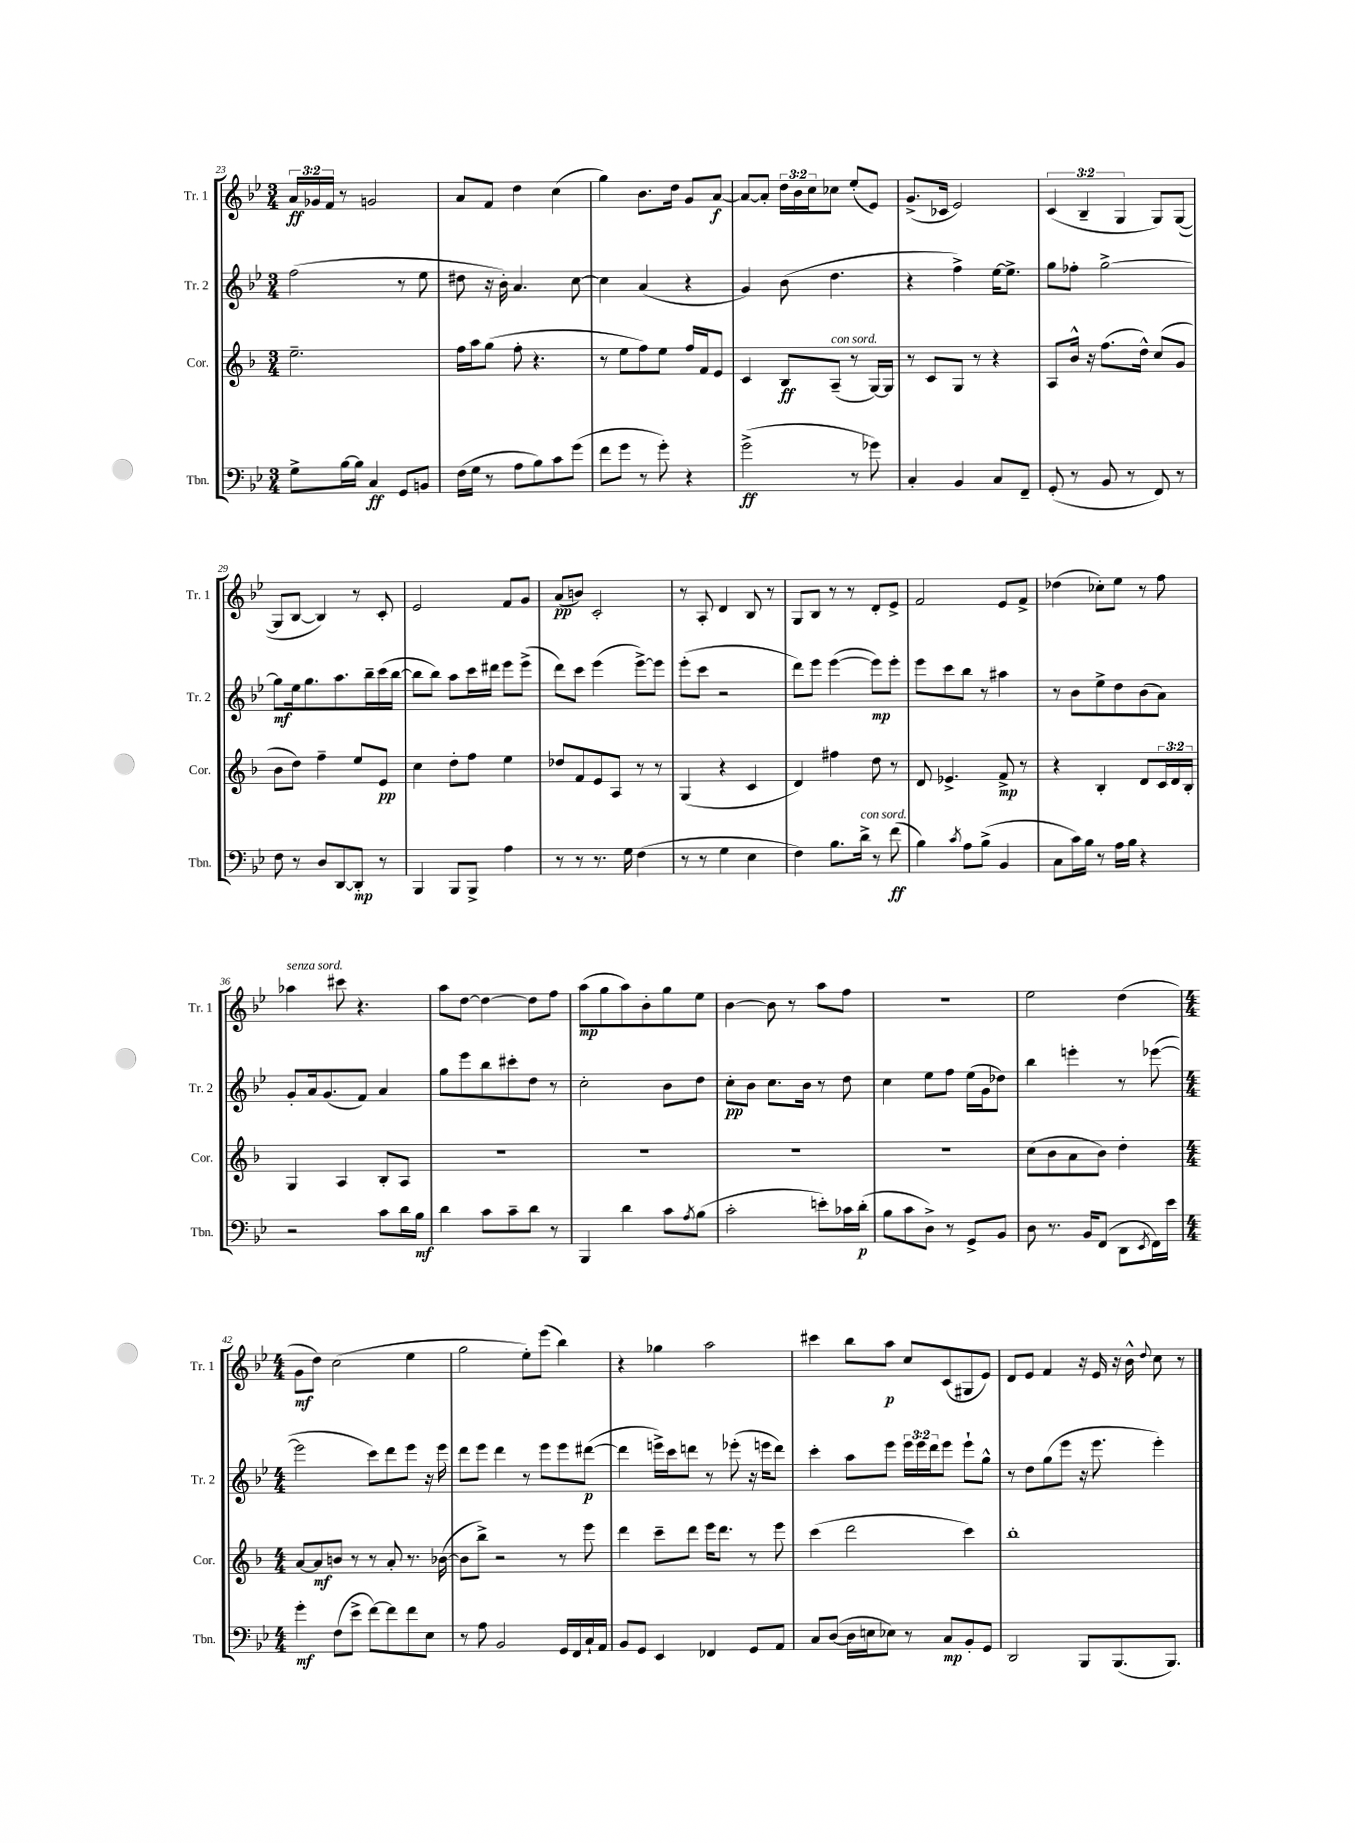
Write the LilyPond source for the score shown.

<<
\new StaffGroup <<
\new Staff = "s0" \with { instrumentName = "Tr. 1" shortInstrumentName = "Tr. 1" } {
    \clef treble \key bes \major \numericTimeSignature \time 3/4 \override Staff.TupletNumber.text = #tuplet-number::calc-fraction-text
    \tuplet 3/2 { a'16\ff ges'16 f'16 } r8 g'2 |
    a'8 f'8 d''4 c''4( |
    g''4) bes'8. d''16 g'8 a'8~\f |
    a'8~ a'8-. \tuplet 3/2 { d''16 bes'16 c''16 } ces''8 ees''8-.( ees'8) |
    g'8.->( ces'16 ees'2) |
    \tuplet 3/2 { c'4( bes4-- g4 } g8) g8~( |
    g8 bes8~ bes4) r8 c'8-. |
    ees'2 f'8 g'8 |
    a'8\pp( b'8) c'2-. |
    r8 a8-. d'4 bes8 r8 |
    g8 bes8 r8 r8 d'8-. ees'8-> |
    f'2 ees'8 f'8-> |
    des''4( ces''8-.) ees''8 r8 f''8 |
    aes''4^\markup { \italic "senza sord." } cis'''8 r4. |
    a''8 d''8~ d''4~ d''8 f''8 |
    a''8\mp( g''8 a''8) bes'8-. g''8 ees''8 |
    bes'4~ bes'8 r8 a''8 f''8 |
    R2. |
    ees''2 d''4( |
    \numericTimeSignature \time 4/4 g'8\mf d''8) c''2( ees''4 |
    g''2 ees''8-.) ees'''8( bes''4) |
    r4 ges''4 a''2 |
    cis'''4 bes''8 a''8\p c''8 c'8( gis8 ees'8) |
    d'8 ees'8 f'4 r16 ees'16 r16 bes'16-^ \appoggiatura { d''8 } c''8 r8 \bar "|." |
}
\new Staff = "s1" \with { instrumentName = "Tr. 2" shortInstrumentName = "Tr. 2" } {
    \clef treble \key bes \major \numericTimeSignature \time 3/4 \override Staff.TupletNumber.text = #tuplet-number::calc-fraction-text
    f''2( r8 ees''8 |
    dis''8 r16 bes'16-.) a'4. c''8~ |
    c''4 a'4( r4 |
    g'4) bes'8( d''4. |
    r4 f''4->) ees''16~ ees''8.-> |
    g''8 fes''8-. g''2~-> |
    g''8\mf ees''16 g''8. a''8. bes''16-- c'''16( bes''16~ |
    bes''8 bes''8) a''8 c'''16 dis'''16 ees'''8 ees'''8->( |
    d'''8) c'''8 ees'''4( ees'''8~->) ees'''8 |
    ees'''8-.( c'''8 r2 |
    d'''8) ees'''8 ees'''4~( ees'''8\mp) ees'''8-. |
    ees'''8 c'''8 bes''8 r8 ais''4 |
    r8 bes'8 ees''8-> d''8 bes'8( a'8) |
    g'8-. a'16 g'8.( f'8) a'4 |
    g''8 ees'''8 bes''8 cis'''8-. d''8 r8 |
    c''2-. bes'8 d''8 |
    c''8-.\pp bes'8 c''8. bes'16 r8 d''8 |
    c''4 ees''8 f''8 ees''16( g'16 des''8) |
    bes''4 e'''4-. r8 ees'''8~( |
    \numericTimeSignature \time 4/4 ees'''2 c'''8) d'''8 ees'''8 r16 ees'''16 |
    d'''8 ees'''8 d'''4 r8 ees'''8 ees'''8 dis'''8~\p( |
    dis'''4 e'''16->) c'''16 d'''8 r8 ees'''8-.( r16 e'''16 d'''8) |
    c'''4-. a''8 ees'''8 \tuplet 3/2 { ees'''16 ees'''16 d'''16 } ees'''8 ees'''8-! g''8-^ |
    r8 d''8 g''8( ees'''8 r16 ees'''8. ees'''4-.) \bar "|." |
}
\new Staff = "s2" \with { instrumentName = "Cor." shortInstrumentName = "Cor." } {
    \clef treble \key f \major \numericTimeSignature \time 3/4 \override Staff.TupletNumber.text = #tuplet-number::calc-fraction-text
    e''2.-- |
    f''16 a''16 g''8( f''8-. r4. |
    r8 e''8 f''8) e''8 f''16 f'16 e'8 |
    c'4 bes8\ff a8--^\markup { \italic "con sord." }( r8 g16~) g16 |
    r8 c'8 g8 r8 r4 |
    a8 bes'16-^ r16 f''8.( d''16-^) c''8( g'8 |
    bes'8 d''8) f''4-- e''8 e'8\pp |
    c''4 d''8-. f''8 e''4 |
    des''8 f'8 e'8 a8 r8 r8 |
    g4( r4 c'4 |
    d'4) fis''4 d''8 r8 |
    d'8 ees'4.-> f'8->\mp r8 |
    r4 bes4-. d'8 \tuplet 3/2 { c'16 d'16 bes16-. } |
    g4 a4 bes8-. a8 |
    R2. |
    R2. |
    R2. |
    R2. |
    c''8( bes'8 a'8 bes'8) d''4-. |
    \numericTimeSignature \time 4/4 a'8~ a'8\mf b'8 r8 r8 a'8-. r8. bes'16~( |
    bes'8 bes''8->) r2 r8 e'''8 |
    d'''4 c'''8-- d'''8 e'''16 d'''8. r8 e'''8 |
    c'''4( d'''2 c'''4) |
    bes''1-. \bar "|." |
}
\new Staff = "s3" \with { instrumentName = "Tbn." shortInstrumentName = "Tbn." } {
    \clef bass \key bes \major \numericTimeSignature \time 3/4
    g8-> bes16~ bes16 c4\ff g,8 b,8 |
    f16( g16 r8 a8 bes8) c'8 g'8( |
    f'8 g'8 r8 g'8-.) r4 |
    g'2->\ff( r8 ges'8) |
    c4-. bes,4 c8 f,8-- |
    g,8-.( r8 bes,8 r8 f,8) r8 |
    f8 r8 d8 d,8~ d,8-.\mp r8 |
    bes,,4 bes,,8 bes,,8-> a4 |
    r8 r8 r8. g16 f4( |
    r8 r8 g4 ees4 |
    f4) bes8. d'16->^\markup { \italic "con sord." } r8 f'8\ff( |
    bes4) \acciaccatura { c'8 } a8 bes8->( bes,4 |
    c8 c'16) bes16 r8 a16 bes16 r4 |
    r2 c'8 d'16 bes16\mf |
    d'4 c'8 c'8-- d'8 r8 |
    bes,,4 d'4 c'8 \acciaccatura { a8 } bes8( |
    c'2-. e'8-.) ces'16 d'16-.\p( |
    bes8 c'8 d8->) r8 g,8-> bes,8 |
    d8 r8. bes,16 f,8( d,8 \acciaccatura { ees,8 } f,16) ees'16 |
    \numericTimeSignature \time 4/4 g'4-.\mf f8( ees'8-> f'8~) f'8 f'8 ees8 |
    r8 a8 bes,2 g,16 f,16 c16-! a,16 |
    bes,8 g,8 ees,4 fes,4 g,8 a,8 |
    c8 d8~( d16 e16 ees8) r8 c8\mp bes,8-. g,8 |
    d,2 bes,,8 bes,,8.( bes,,8.) \bar "|." |
}
>>
>>
\layout { \context { \Score currentBarNumber = #23 } }
